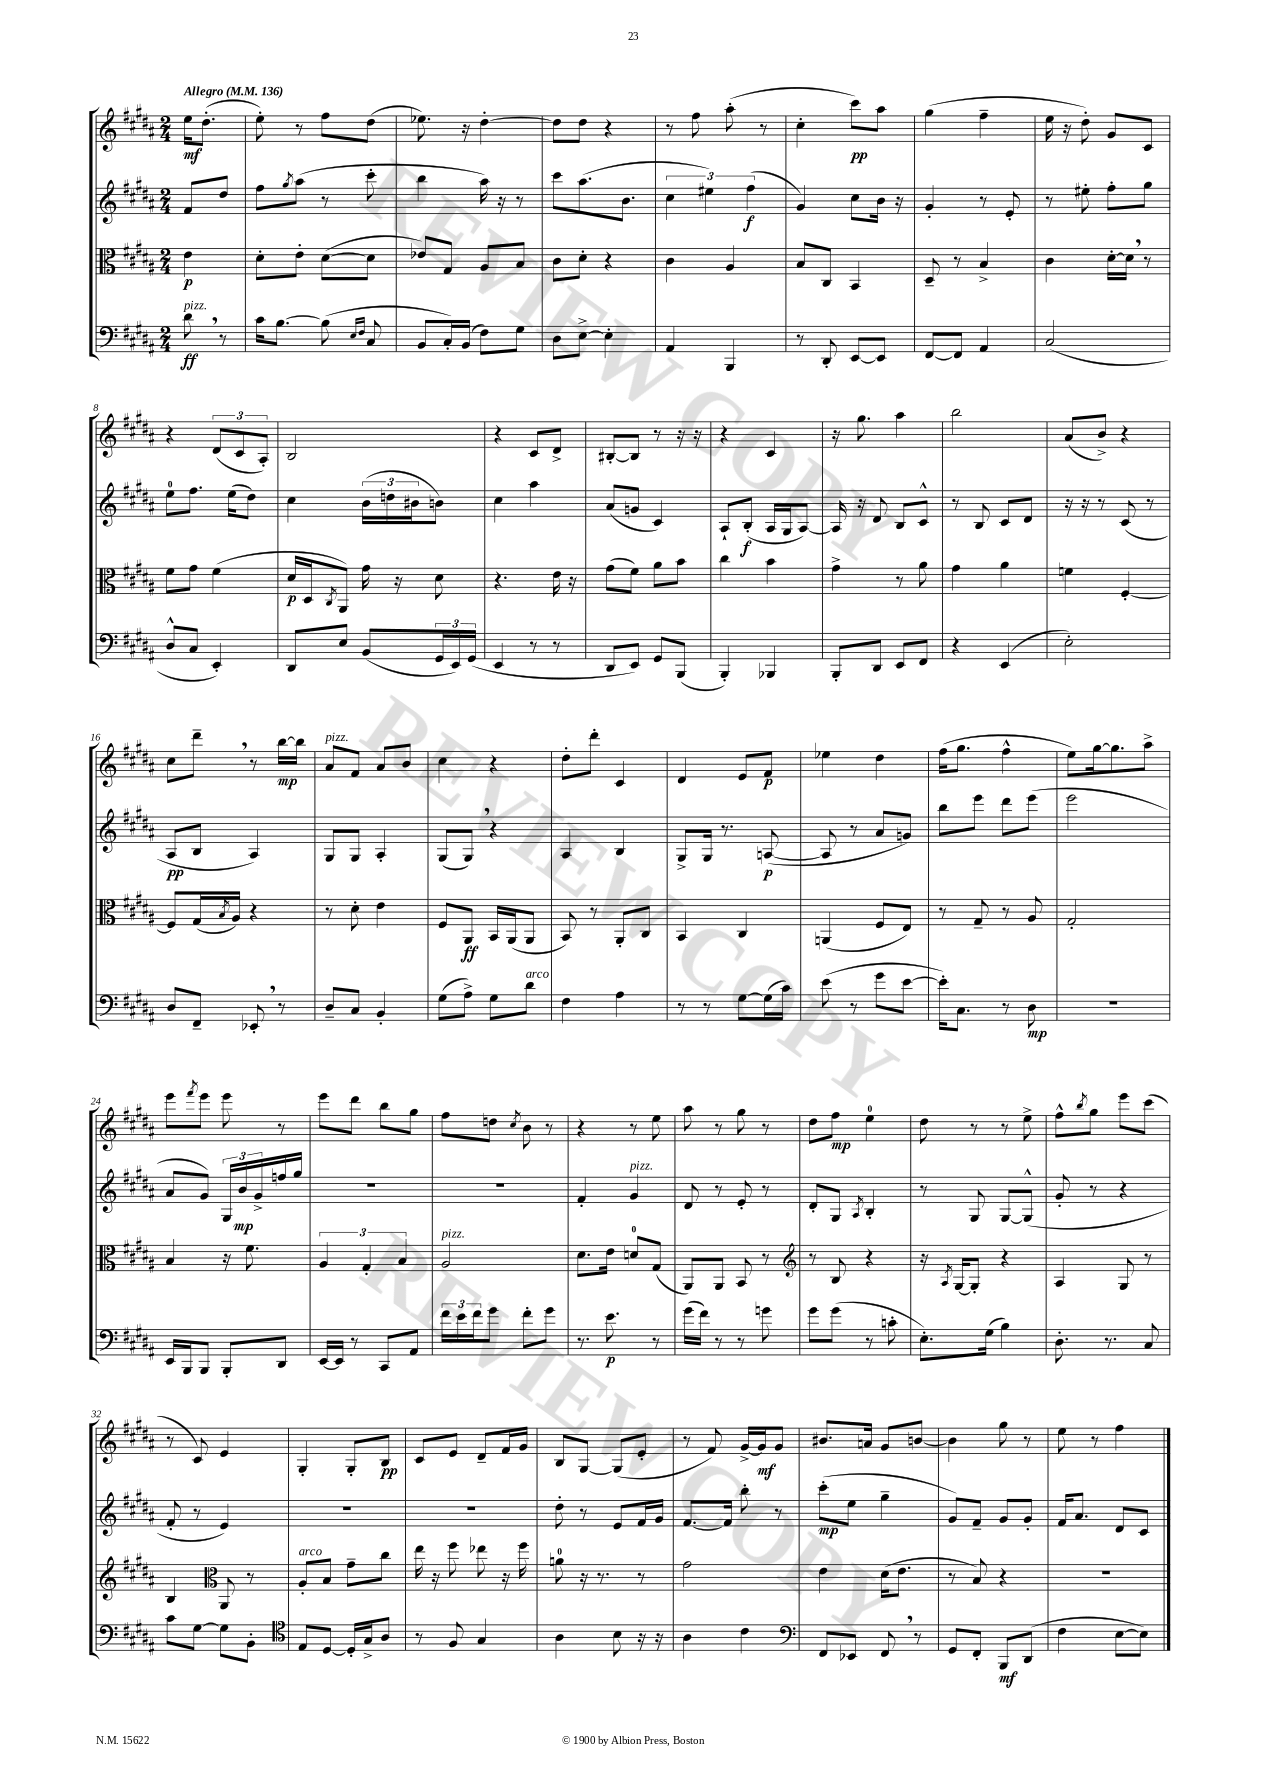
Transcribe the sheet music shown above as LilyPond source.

<<
\new StaffGroup <<
\new Staff = "s0" {
    \clef treble \key b \major \numericTimeSignature \time 2/4 \partial 4 \tempo "Allegro" 4 = 136
    e''16\mf dis''8.-.( |
    e''8-.) r8 fis''8 dis''8( |
    ees''8.) r16 dis''4~-. |
    dis''8 dis''8 r4 |
    r8 fis''8 ais''8-.( r8 |
    cis''4-. cis'''8\pp) ais''8 |
    gis''4( fis''4-- |
    e''16 r16 dis''8-.) gis'8 cis'8 |
    r4 \tuplet 3/2 { dis'8( cis'8 ais8-.) } |
    b2 |
    r4 cis'8 dis'8-> |
    bis8~-. bis8 r8 r16 r16 |
    r4 cis'4 |
    r16 gis''8. ais''4 |
    b''2 |
    ais'8( b'8->) r4 |
    cis''8 dis'''8-- \breathe r8 b''16~\mp b''16 |
    ais'8^\markup { \italic "pizz." } fis'8 ais'8 b'8 |
    cis''4 r4 |
    dis''8-. dis'''8-. cis'4 |
    dis'4 e'8 fis'8\p |
    ees''4 dis''4 |
    fis''16( gis''8. fis''4-^ |
    e''8) gis''16~ gis''8. ais''8-> |
    e'''8 \acciaccatura { fis'''8 } e'''8 e'''8 r8 |
    e'''8 dis'''8 b''8 gis''8 |
    fis''8 d''8 \acciaccatura { cis''8 } b'8 r8 |
    r4 r8 e''8 |
    ais''8 r8 gis''8 r8 |
    dis''8 fis''8\mp e''4-0 |
    dis''8 r8 r8 e''8-> |
    fis''8-^ \acciaccatura { b''8 } gis''8 e'''8 cis'''8( |
    r8 cis'8) e'4 |
    gis4-. gis8-. b8\pp |
    cis'8 e'8 dis'8-- fis'16 gis'16 |
    b8 gis8~ gis8( e'8-. |
    r8 fis'8) gis'16~-> gis'16\mf gis'8 |
    bis'8. a'16 gis'8 b'8~ |
    b'4 gis''8 r8 |
    e''8 r8 fis''4 \bar "|." |
}
\new Staff = "s1" {
    \clef treble \key b \major \numericTimeSignature \time 2/4 \partial 4
    fis'8 dis''8 |
    fis''8 \acciaccatura { gis''8 } ais''8( r8 cis'''8-. |
    b''4 ais''16) r16 r8 |
    cis'''8 ais''8.( b'8. |
    \tuplet 3/2 { cis''4 eis''4) fis''4\f( } |
    gis'4) cis''8 b'16 r16 |
    gis'4-. r8 e'8-. |
    r8 eis''8-. fis''8-. gis''8 |
    e''8-0 fis''8. e''16( dis''8) |
    cis''4 \tuplet 3/2 { b'16( d''16 bis'16 } b'8) |
    cis''4 ais''4 |
    ais'8( g'8 cis'4) |
    ais8-! b8-.\f( ais16 gis16 ais8~) |
    ais16 r16 dis'8 b8 cis'8-^ |
    r8 b8 cis'8 dis'8 |
    r16 r16 r8 cis'8( r8 |
    ais8\pp b8 ais4) |
    gis8 gis8 ais4-. |
    gis8( gis8) \breathe r4 |
    ais4 b4 |
    gis8-> gis16 r8. a8~\p( |
    a8 r8 ais'8 g'8) |
    b''8 e'''8 dis'''8 e'''8( |
    e'''2 |
    ais'8 gis'8) \tuplet 3/2 { gis16 b'16\mp gis'16-> } f''16 gis''16 |
    R2 |
    R2 |
    fis'4-. gis'4^\markup { \italic "pizz." } |
    dis'8 r8 e'8-. r8 |
    dis'8-. gis8 \acciaccatura { ais8 } b4-. |
    r8 gis8 gis8~ gis8-^( |
    gis'8-. r8 r4 |
    fis'8-. r8 e'4) |
    R2 |
    R2 |
    dis''8-. r8 e'8 fis'16 gis'16 |
    fis'8.~ fis'16 b''8-. r8 |
    cis'''8-.\mp( e''8 gis''4-- |
    gis'8) fis'8-- gis'8 gis'8-. |
    fis'16 ais'8. dis'8 cis'8 \bar "|." |
}
\new Staff = "s2" {
    \clef alto \key b \major \numericTimeSignature \time 2/4 \partial 4
    e'4\p |
    dis'8-. e'8-. dis'8~( dis'8 |
    ees'8) gis8 ais8 b8 |
    cis'8 dis'8-. r4 |
    cis'4 ais4 |
    b8 cis8 b,4 |
    dis8-- r8 b4-> |
    cis'4 dis'16~-. dis'16 \breathe r8 |
    fis'8 gis'8 fis'4( |
    dis'16\p dis16 \acciaccatura { cis8 } ais,8) gis'16 r16 dis'8 |
    r4. e'16 r16 |
    gis'8( fis'8) ais'8 b'8 |
    cis''4 b'4 |
    gis'4-> r8 ais'8 |
    gis'4 ais'4 |
    f'4 fis4~-. |
    fis8 gis16( \acciaccatura { b8 } ais16) r4 |
    r8 dis'8-. e'4 |
    fis8 ais,8\ff b,16 ais,16( ais,8 |
    b,8) r8 ais,8-. cis8 |
    b,4 cis4 |
    a,4( fis8 e8) |
    r8 gis8-- r8 ais8 |
    gis2-. |
    b4 r16 fis'8. |
    \tuplet 3/2 { ais4 gis4-. b4 } |
    ais2^\markup { \italic "pizz." } |
    dis'8. e'16 d'8-0 gis8( |
    ais,8) ais,8 b,8 r8 |
    \clef treble r8 b8 r4 |
    r16 \acciaccatura { ais8 } gis16~ gis8-. r4 |
    ais4 gis8 r8 |
    b4 \clef alto ais,8 r8 |
    ais8-.^\markup { \italic "arco" } b8 gis'8-- cis''8 |
    e''16 r16 fis''8 ees''8 r16 fis''16 |
    a'8-0 r16 r8. r8 |
    gis'2 |
    e'4 dis'16( e'8. |
    r8 b8) r4 |
    R2 \bar "|." |
}
\new Staff = "s3" {
    \clef bass \key b \major \numericTimeSignature \time 2/4 \partial 4
    dis'8\ff^\markup { \italic "pizz." } \breathe r8 |
    cis'16 b8.~ b8( \grace { e16 fis16 } cis8 |
    b,8 cis16-.) b,16( fis8) gis8 |
    dis8 e8~-> e4-. |
    ais,4 b,,4 |
    r8 dis,8-. e,8~ e,8 |
    fis,8~ fis,8 ais,4 |
    cis2( |
    dis8-^ cis8 e,4-.) |
    dis,8 e8 b,8( \tuplet 3/2 { gis,16 e,16) gis,16( } |
    e,4 r8 r8 |
    dis,8 e,8) gis,8 b,,8( |
    b,,4-.) bes,,4 |
    b,,8-. dis,8 e,8 fis,8 |
    r4 e,4( |
    e2-.) |
    dis8 fis,8-- ees,8-. \breathe r8 |
    dis8-- cis8 b,4-. |
    gis8( ais8->) gis8 dis'8^\markup { \italic "arco" } |
    fis4 ais4 |
    r8 r8 gis8~ gis16( cis'16) |
    e'8( r8 gis'8 e'8~ |
    e'16-.) cis8. r8 dis8\mp |
    R2 |
    e,16 b,,16 b,,8 b,,8-. dis,8 |
    e,16~ e,16 r8 cis,8 ais,8 |
    \tuplet 3/2 { fis'16 e'16 fis'16 } gis'8 fis'8-. gis'8 |
    r8. e'8.\p r8 |
    gis'16( fis'16) r8 r8 g'8 |
    gis'8 gis'8( r8 c'8-. |
    e8.-.) gis16( b4) |
    dis8.-. r8. cis8 |
    cis'8 gis8~ gis8 b,8-. |
    \clef tenor e8 dis8~ dis16-. gis16-> ais8 |
    r8 fis8 gis4 |
    ais4 b8 r16 r16 |
    ais4 cis'4 |
    \clef bass fis,8 ees,8 fis,8 \breathe r8 |
    gis,8 fis,8-. b,,8\mf dis,8( |
    fis4 e8~ e8) \bar "|." |
}
>>
>>
